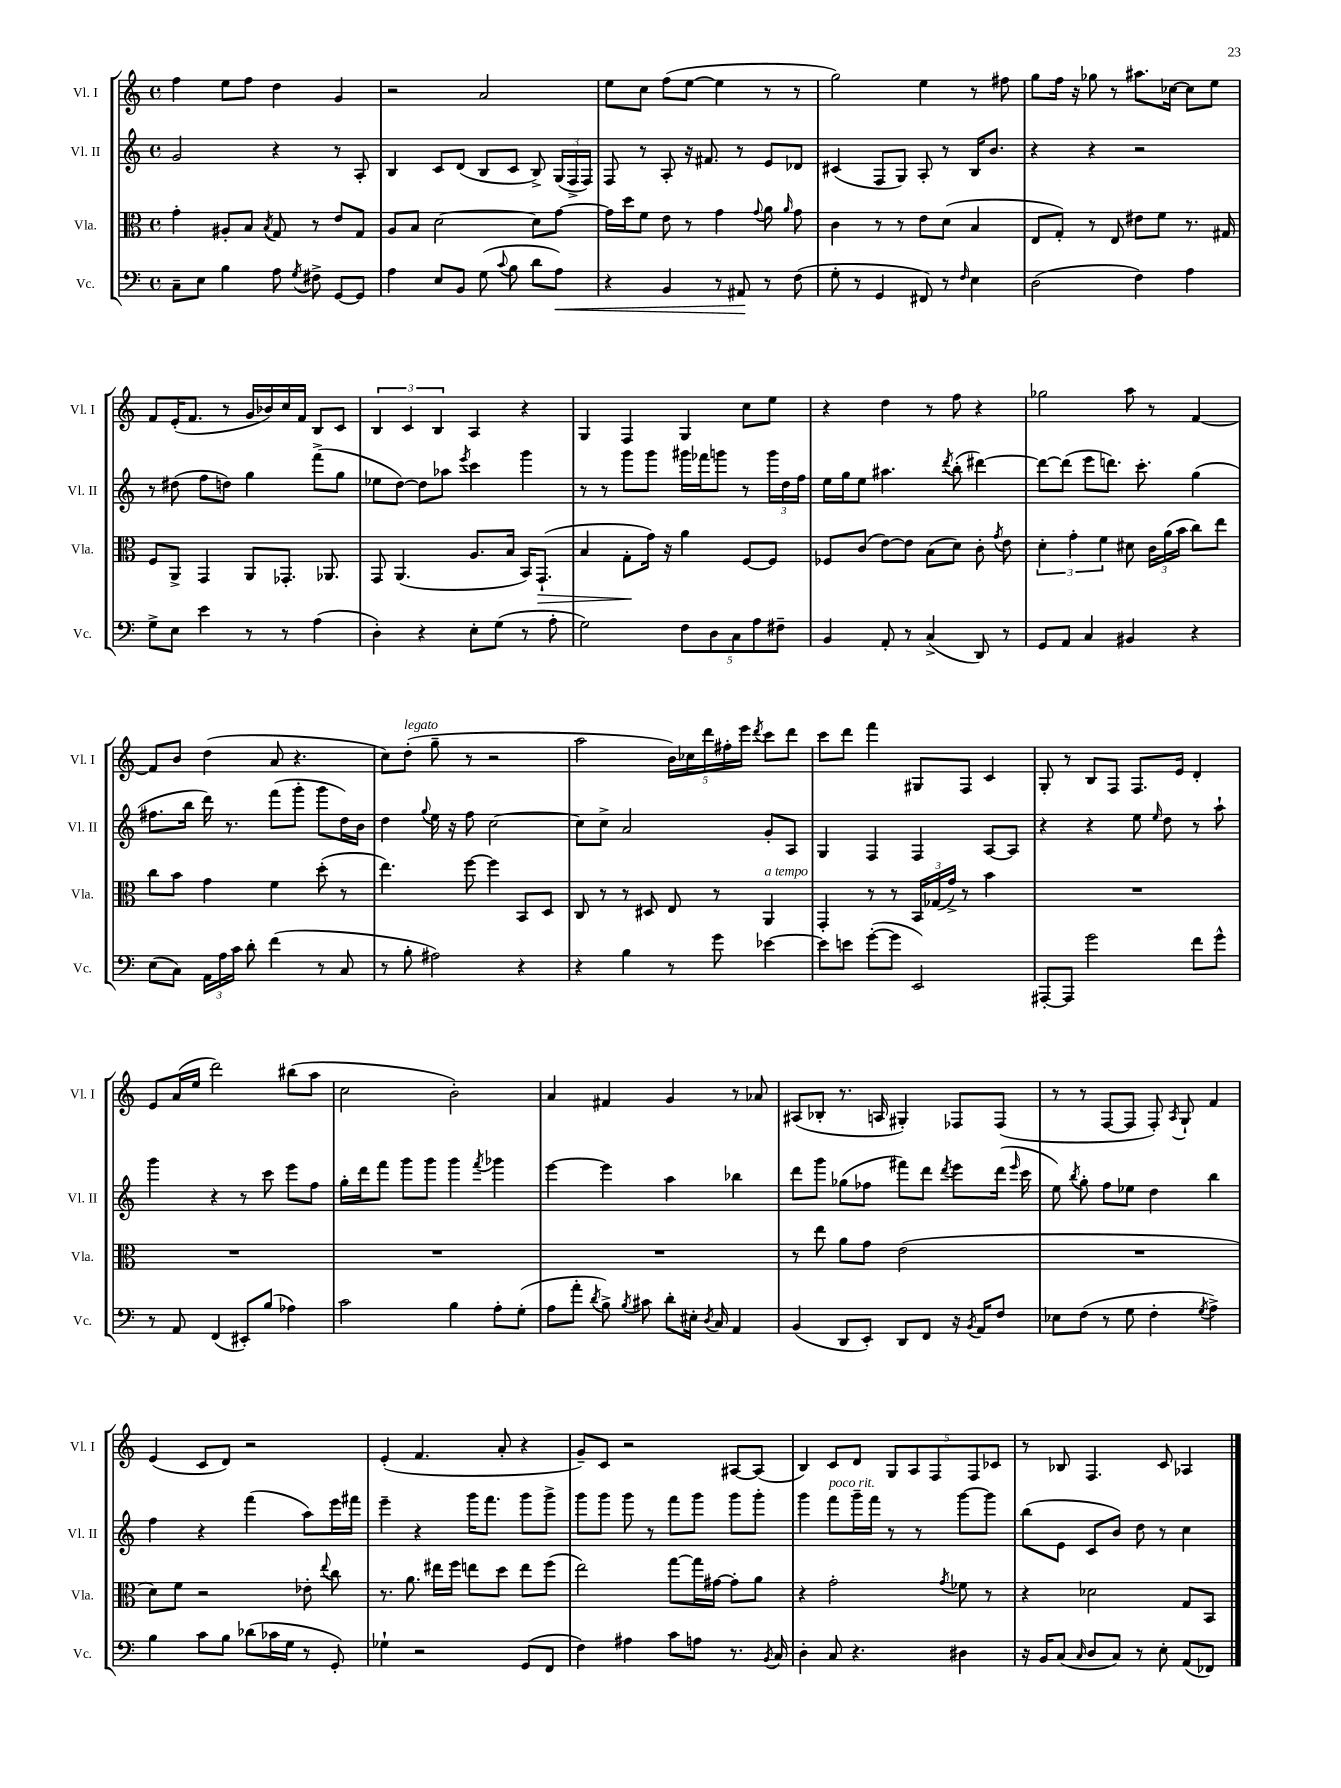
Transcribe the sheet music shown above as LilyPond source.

<<
\new StaffGroup <<
\new Staff = "s0" \with { instrumentName = "Vl. I" shortInstrumentName = "Vl. I" } {
    \clef treble \key c \major \defaultTimeSignature \time 4/4
    \autoBeamOff f''4 e''8[ f''8] d''4 g'4 |
    r2 a'2 |
    e''8[ c''8] f''8[( e''8]~ e''4 r8 r8 |
    g''2) e''4 r8 fis''8 |
    g''8[ f''16] r16 ges''8 r8 ais''8.[ ces''16]~ ces''8[ e''8] |
    f'8[ e'16-.( f'8.] r8 g'16[ bes'16) c''16 f'16] b8[ c'8] |
    \tuplet 3/2 { b4 c'4 b4 } a4 r4 |
    g4 f4 g4 c''8[ e''8] |
    r4 d''4 r8 f''8 r4 |
    ges''2 a''8 r8 f'4~ |
    f'8[ b'8] d''4( a'8 r4. |
    c''8[) d''8]-.^\markup { \italic "legato" }( g''8-- r8 r2 |
    a''2 \tuplet 5/4 { b'16[) ces''16 d'''16 fis''16-. e'''16] } \acciaccatura { d'''8 } c'''8[ d'''8] |
    c'''8[ d'''8] f'''4 gis8[ f8] c'4 |
    g8-. r8 b8[ f8] f8.[ e'16] d'4-. |
    e'8[ a'16( e''16] d'''2) bis''8[( a''8] |
    c''2 b'2-.) |
    a'4 fis'4 g'4 r8 aes'8 |
    ais8[( bes8]-. r8. a16 gis4-.) fes8[ fes8]( |
    r8 r8 f8[~ f8] f8-.) \acciaccatura { a8 } g8-! f'4 |
    e'4( c'8[ d'8]) r2 |
    e'4-.( f'4. a'8-. r4 |
    g'8[--) c'8] r2 ais8[~ ais8]( |
    b4) c'8[ d'8] \tuplet 5/4 { g8[ a8 f8 f8 ces'8] } |
    r8 bes8 f4. c'8 aes4 \bar "|." |
}
\new Staff = "s1" \with { instrumentName = "Vl. II" shortInstrumentName = "Vl. II" } {
    \clef treble \key c \major \defaultTimeSignature \time 4/4
    \autoBeamOff g'2 r4 r8 a8-. |
    b4 c'8[ d'8]( b8[ c'8] b8->) \tuplet 3/2 { g16[( f16-> f16]) } |
    f8 r8 a8-. r16 fis'8. r8 e'8[ des'8] |
    cis'4( f8[ g8]) a8-. r8 b16[ b'8.] |
    r4 r4 r2 |
    r8 dis''8( f''8[ d''8]) g''4 f'''8[->( g''8] |
    ees''8[ d''8]~) d''8[ aes''8] \acciaccatura { e'''8 } c'''4 g'''4 |
    r8 r8 g'''8[ g'''8] gis'''16[ fes'''16 g'''8] r8 \tuplet 3/2 { g'''16[ d''16 f''16] } |
    e''16[ g''16 e''8] ais''4. \acciaccatura { d'''8 } b''8-.( dis'''4~) |
    dis'''8[~ dis'''8]( e'''8[ d'''8.]) c'''8.-. g''4( |
    fis''8.[ b''16] d'''16) r8. f'''8[( g'''8]-. g'''8[ d''16) b'16] |
    d''4 \appoggiatura { g''8 } e''16 r16 f''8 c''2~ |
    c''8[ c''8]-> a'2 g'8[-. a8] |
    g4 f4 f4 a8[~ a8] |
    r4 r4 e''8 \grace { e''16 } d''8 r8 a''8-! |
    g'''4 r4 r8 c'''8 e'''8[ f''8] |
    g''16[-. d'''16 f'''8] g'''8[ g'''8] g'''4 \acciaccatura { f'''8 } ges'''4 |
    e'''4~ e'''4 a''4 bes''4 |
    d'''8[ g'''8] ges''8[( fes''8] fis'''8[) d'''8] \acciaccatura { d'''8 } e'''8[ d'''16]( \grace { e'''16 } c'''16 |
    e''8) \acciaccatura { b''8 } g''8-. f''8[ ees''8] d''4 b''4 |
    f''4 r4 f'''4( a''8[) e'''16 fis'''16] |
    e'''4-- r4 g'''16[ f'''8.] g'''8[ g'''8]-> |
    g'''8[ g'''8] g'''8 r8 f'''8[ g'''8] g'''8[ g'''8]-. |
    g'''4 f'''8[^\markup { \italic "poco rit." } g'''16-- f'''16] r8 r8 g'''8[~ g'''8] |
    b''8[( e'8] c'8[ b'8]) d''8 r8 c''4 \bar "|." |
}
\new Staff = "s2" \with { instrumentName = "Vla." shortInstrumentName = "Vla." } {
    \clef alto \key c \major \defaultTimeSignature \time 4/4
    \autoBeamOff g'4-. ais8[-. b8] \acciaccatura { b8 } g8 r8 e'8[ g8] |
    a8[ b8] d'2~ d'8[ g'8]~ |
    g'16[ d''16 f'8] e'8 r8 g'4 \appoggiatura { g'8 } a'8 \grace { a'16 } g'8 |
    c'4 r8 r8 e'8[ d'8]( b4 |
    e8[ g8]-.) r8 e8 eis'8[ f'8] r8. gis16 |
    f8[ a,8]-> g,4 a,8[ ges,8.]-. aes,8. |
    g,8 a,4.( a8.[ b16] b,16[) g,8.]-!\>( |
    b4 g8[-.\! g'16]) r16 a'4 f8[~ f8] |
    fes8[ c'8]( e'8[~) e'8] b8[( d'8]) c'8-. \acciaccatura { g'8 } e'8 |
    \tuplet 3/2 { d'4-. g'4-. f'4 } dis'8 \tuplet 3/2 { c'16[ a'16( b'16] } c''8[) e''8] |
    c''8[ b'8] g'4 f'4 d''8-.( r8 |
    e''4.) f''8~ f''4 b,8[ d8] |
    c8 r8 r8 dis8 e8 r8 a,4^\markup { \italic "a tempo" } |
    g,4-. r8 r8 \tuplet 3/2 { b,16[ ges16( g'16]->) } r8 b'4 |
    R1 |
    R1 |
    R1 |
    R1 |
    r8 e''8 a'8[ g'8] e'2( |
    R1 |
    d'8[) f'8] r2 ees'8-. \appoggiatura { e''8 } c''8 |
    r8. a'8. eis''16[ f''16] e''8[ d''8] e''8[ f''8]( |
    e''2) g''8[~ g''16 gis'16]~ gis'8[-. a'8] |
    r4 g'2-. \acciaccatura { g'8 } fes'8 r8 |
    r4 des'2 g8[ b,8] \bar "|." |
}
\new Staff = "s3" \with { instrumentName = "Vc." shortInstrumentName = "Vc." } {
    \clef bass \key c \major \defaultTimeSignature \time 4/4
    \autoBeamOff c8[-- e8] b4 a8 \acciaccatura { g8 } fis8-> g,8[~ g,8] |
    a4 e8[ b,8] g8( \appoggiatura { c'8 } b8 d'8[ a8]\<) |
    r4 b,4 r8 ais,8\! r8 f8( |
    g8-. r8 g,4 fis,8) r8 \grace { f16 } e4 |
    d2( f4) a4 |
    g8[-> e8] e'4 r8 r8 a4( |
    d4-.) r4 e8[-. g8]( r8 a8-. |
    g2) \tuplet 5/4 { f8[ d8 c8 a8 fis8]-- } |
    b,4 a,8-. r8 c4->( d,8) r8 |
    g,8[ a,8] c4 bis,4 r4 |
    e8[( c8]) \tuplet 3/2 { a,16[ a16 c'16] } d'8-. f'4( r8 c8 |
    r8 b8-. ais2) r4 |
    r4 b4 r8 g'8 ees'4~ |
    ees'8[ e'8] g'8[~-.( g'8] e,2) |
    ais,,8[~-. ais,,8] g'2 f'8[ g'8]-^ |
    r8 a,8 f,4( eis,8[-.) b8]( aes4) |
    c'2 b4 a8[-. g8]-.( |
    a8[ a'8]-. \acciaccatura { d'8 } b8->) \acciaccatura { b8 } cis'8 d'8[-. eis16]-. \acciaccatura { d8 } c16 a,4 |
    b,4( d,8[ e,8]-.) d,8[ f,8] r16 \acciaccatura { b,8 } a,16[ f8] |
    ees8[ f8]( r8 g8 f4-. \acciaccatura { g8 } a4->) |
    b4 c'8[ b8] des'8[( ces'16 g16] r8 g,8-.) |
    ges4-! r2 g,8[( f,8] |
    f4) ais4 c'8[ a8] r8. \acciaccatura { b,8 } c16 |
    d4-. c8 r4. dis4 |
    r16 b,16[ c8]( \grace { c16 } d8[ c8]) r8 e8-. a,8[( fes,8]) \bar "|." |
}
>>
>>
\layout { \context { \Score \remove "Bar_number_engraver" } }
